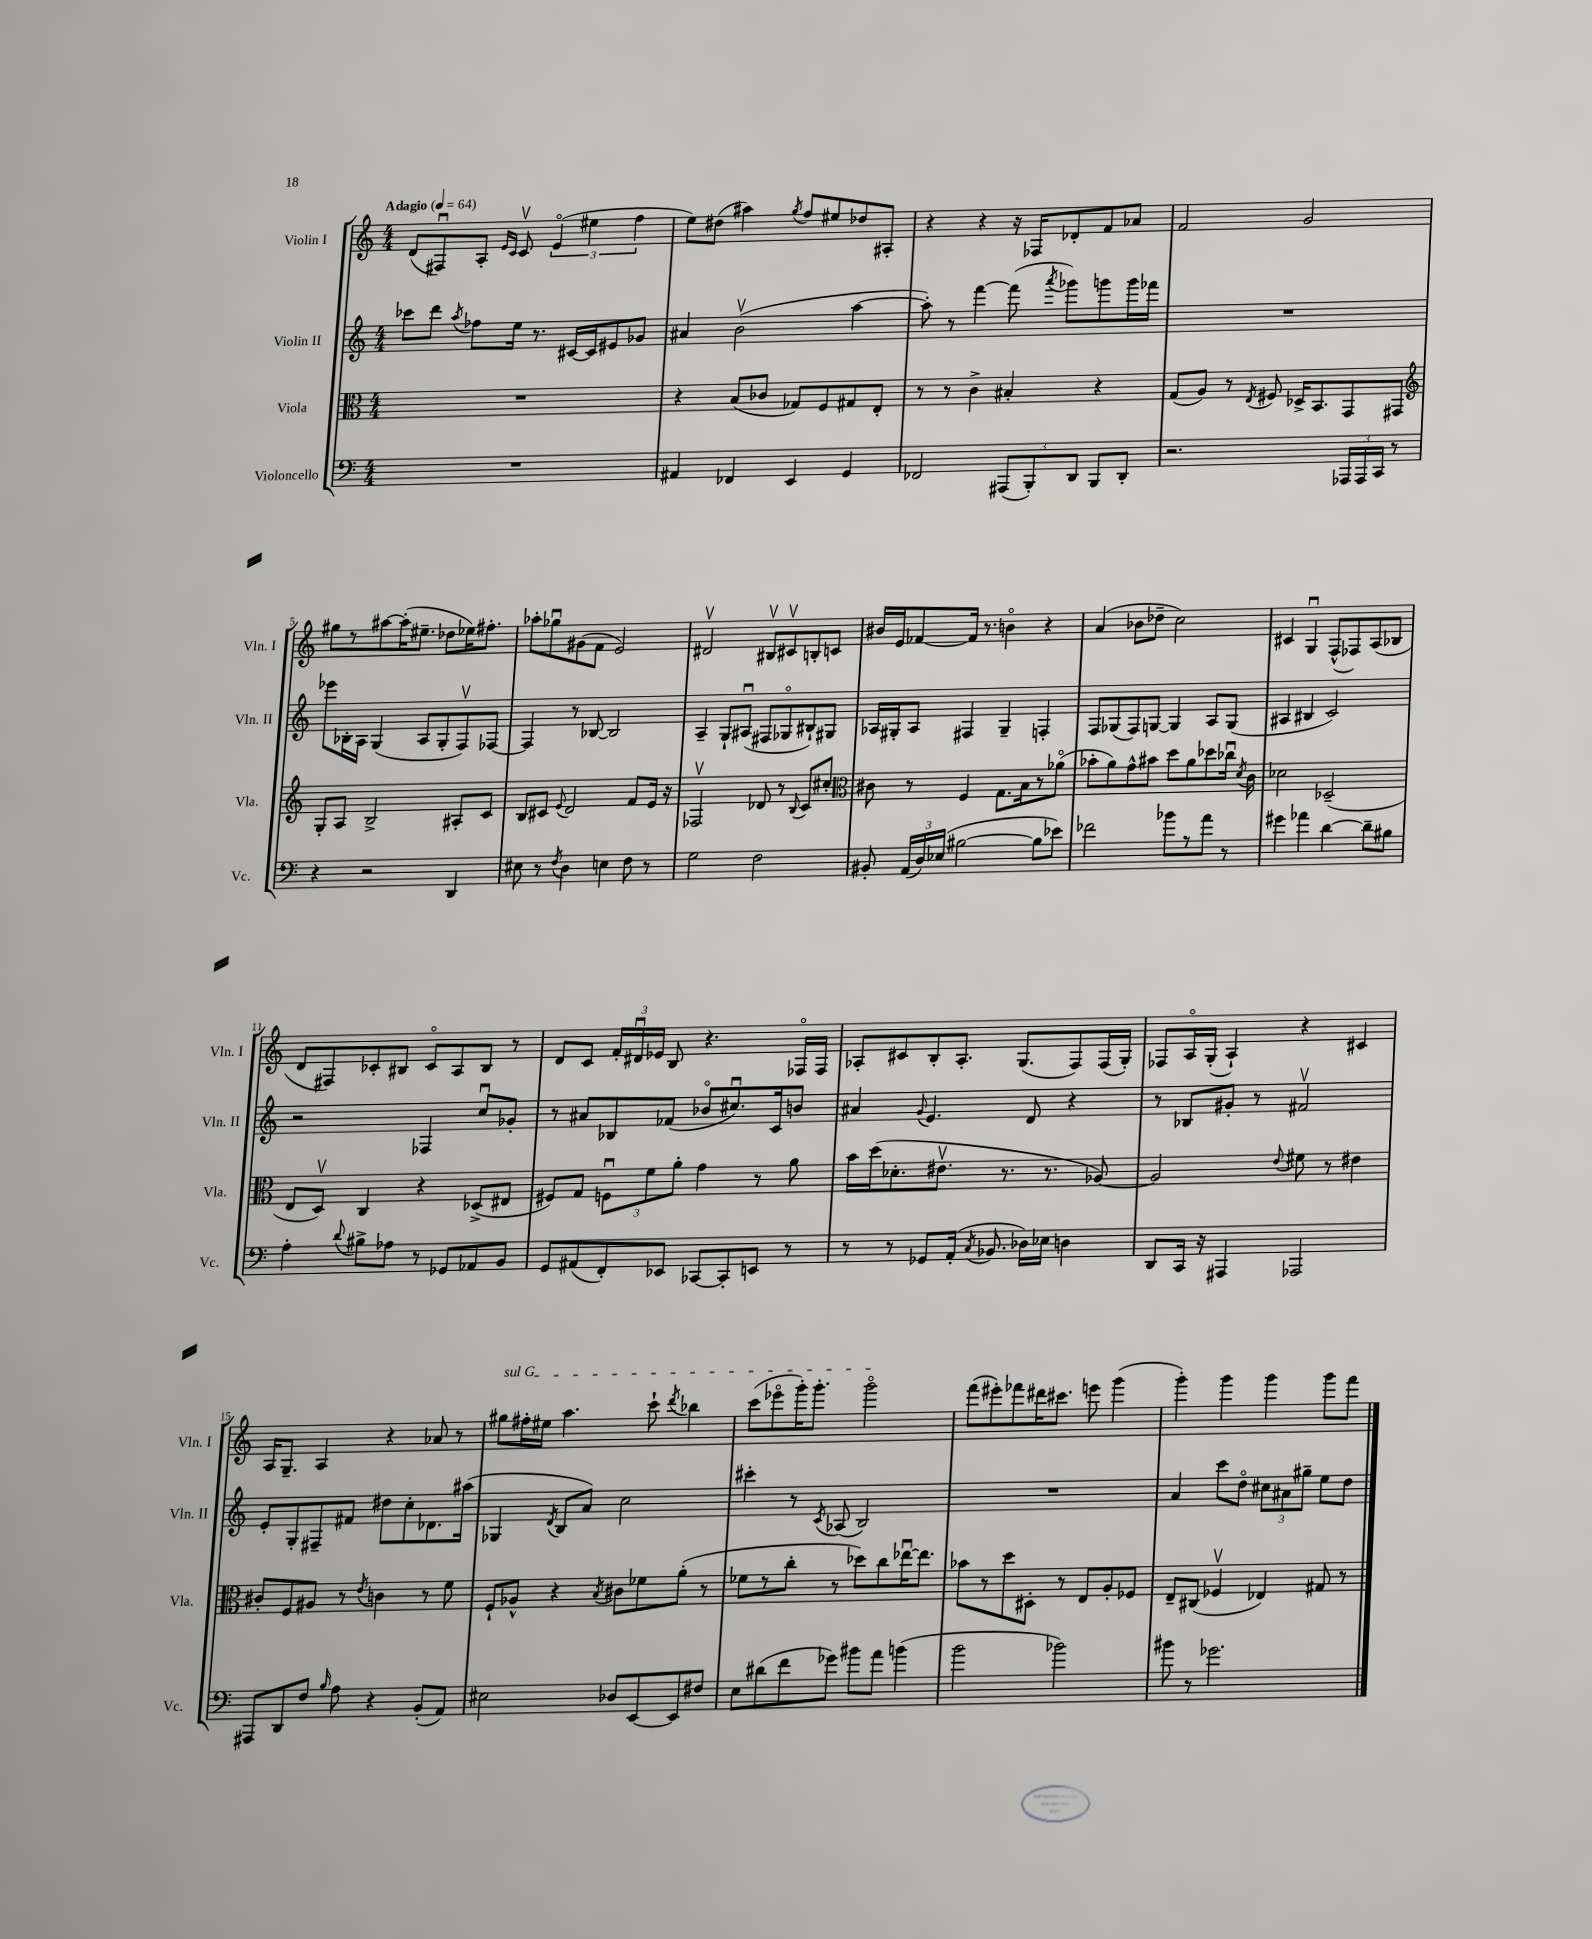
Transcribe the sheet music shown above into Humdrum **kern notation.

**kern	**kern	**kern	**kern
*staff4	*staff3	*staff2	*staff1
*clefF4	*clefC3	*clefG2	*clefG2
*k[]	*k[]	*k[]	*k[]
*M4/4	*M4/4	*M4/4	*M4/4
*MM64	*MM64	*MM64	*MM64
1r	1r	8ccc-	(8d
.	.	8ddd	8F#u)
.	.	8qaa	.
.	.	8ff-	8A'
.	.	.	16qqe
.	.	.	16qqc
.	.	16ee	8cv
.	.	8.r	.
.	.	.	(6eo
.	.	[16c#	.
.	.	.	6ee#
.	.	16c#]	.
.	.	8e#	.
.	.	.	6ff
.	.	8g-	.
=	=	=	=
4AA#	4r	4a#	8ee)
.	.	.	(8dd#
4FF-	(8B	(2bv	4aa#)
.	8c-	.	.
.	.	.	8qgg
4EE	8G-)	.	8ff
.	8F	.	8ee#
4GG	8G#	[4aa	8dd-
.	8E'	.	8A#'
=	=	=	=
2FF-	8r	8aa'])	4r
.	8r	8r	.
.	4c^	[4fff	4r
(12AAA#	4B#'	(8fff]	16r
.	.	.	16F-
12BBB')	.	.	.
.	.	8qaaa	.
.	.	8ggg-)	8d-'
12DD	.	.	.
8BBB	4r	8ggg	8f
8DD'	.	16ggg	8a-
.	.	16fff-	.
=	=	=	=
2.r	(8G	1r	2f
.	8A)	.	.
.	8r	.	.
.	8qE	.	.
.	8F#	.	.
.	16D-^	.	2g
.	8.BB	.	.
24AAA-	8GG	.	.
24AAA-	.	.	.
24CC	.	.	.
8r	8GG#	.	.
=	=	=	=
*	*clefG2	*	*
4r	8G'	8eee-	8gg#
.	8A	16B-'	8r
.	.	16A	.
2r	2B^	(4G	[8aa#
.	.	.	(16aa#']
.	.	.	8.ee#~
.	.	8A	.
.	.	8G'	8dd-
4DD	8A#'	8Fv)	16ee-)
.	.	.	8.ff#'
.	8c	[8F-	.
=	=	=	=
8E#	8B	4F-]	8aa-'
8r	8c#	.	8gg-u
8qF	8qqe	.	.
4D	2d	8r	(8g#
.	.	[8B-	8f
4E	.	2B-]	2e)
8F	8f	.	.
8r	16e	.	.
.	16r	.	.
=	=	=	=
2G	2F-v	4A~	2d#v
.	.	8G`	.
.	.	(8A#u	.
2F	8d-	8F#	8B#v
.	8r	8G-o	8c#v
.	8qqB	.	.
.	8c	8B#`)	8B'
.	8cc#'	8G#	8c
=	=	=	=
*	*clefC3	*	*
8BB#'	8c#	16A-	16b#
.	.	16G#'	16e
(24AA	8r	8A-	[8f-
24D)	.	.	.
(24E-	.	.	.
[2B#	4F	4F#	16f-]
.	.	.	8.r
.	8.G	4G#~	4bo
.	16B	.	.
8B#]	8r	4F'	4r
8e-)	(8a-o	.	.
=	=	=	=
2f-	8b-'	8F	(4a
.	8a)	(8G-	.
.	8g^^	8F)	8b-
.	8b#	[8G	8dd-~
8b-	8dd	4G]	2cc)
8r	8a	.	.
8a	8dd-	8A	.
8r	16cc-u	(8G	.
.	8qd	.	.
.	16c	.	.
=	=	=	=
4g#	2d-	4A#	4c#
4a-	.	4B#	4Gu
[4d	(2D-~	2c)	(8F^^
.	.	.	8F-)
8d~]	.	.	(8A
8B#	.	.	8B-
=	=	=	=
4A'	8E	2r	8d
.	8Dv)	.	8F#)
8qqd	.	.	.
8B#^	4C	.	8c-'
8A-	.	.	8B#
8r	4r	4F-	8c-o
8GG-	.	.	8A
8AA-	(8D-^	8ccu	8B#
8BB	8E#	8g-'	8r
=	=	=	=
8GG	8F#)	8r	8d
(8AA#	8G	8a#	8c
8FF')	12Fu	8B-	24f'
.	.	.	24d#u
.	12f	.	24e-
8EE-	.	(8f-	8B
.	12a'	.	.
[8CC-	4g	8b-o	4.r
8CC-']	.	8.cc#u)	.
8EE	8r	.	.
.	.	16c	.
8r	8a	8b	16F-o
.	.	.	16F-
=	=	=	=
8r	16b	4a#	8A-'
.	(16dd	.	.
8r	8.d-'	.	8c#
.	.	8qqg	.
8GG-	.	4.e	8B'
.	8.e#v	.	.
(16AA'	.	.	8.A-'
8qC	.	.	.
8.BB-	.	.	.
.	8.r	.	.
.	.	.	(8.G
16D-)	.	8d	.
16E-	8.r	.	.
4D	.	4r	8F)
.	[8A-)	.	(16F
.	.	.	16G')
=	=	=	=
8DD	2A-]	8r	8F-
16CC	.	8B-	16Ao
16r	.	.	(16G'
4AAA#	.	8g#'	4A`)
.	.	8r	.
.	8qqe	.	.
2AAA-	8f#	2f#v	4r
.	8r	.	.
.	4e#	.	4c#
=	=	=	=
8AAA#	8c#'	8e'	16A
.	.	.	8.G~
8DD	8F	8G'	.
8F	8A#	8F#~	4A
16qqB	.	.	.
8A	8r	8f#	.
.	8qe	.	.
4r	4c	8dd#	4r
.	.	8cc'	.
(8BB'	8r	8.d-	8a-
8AA)	8f	.	8r
.	.	(16aa#	.
=	=	=	=
2E#	8F`	4G-	8gg#
.	8A-^^	.	16ff#'
.	.	.	16ee#
.	.	8qd	.
.	4r	8B	4.aa
.	.	8a)	.
.	8qB	.	.
8D-	8c#	2cc	.
[8EE	8f-	.	8ccc`
.	.	.	8qddd
8EE]	(8a'	.	4bb-
8F#	8r	.	.
=	=	=	=
8E	8f-	4ccc#'	(8ccc
(8d#	8r	.	8eee-o
8f	8cc'	8r	16ggg')
.	.	.	8.ggg'
.	.	8qc	.
8g-)	8r	(8A-	.
8b#	8dd-)	2B)	2gggo
8a	8cc	.	.
(4b	[16ee-u	.	.
.	8.ee-]	.	.
=	=	=	=
2b	8b-	1r	(8fff
.	8r	.	8eee#')
.	8dd	.	8fff-
.	8D#'	.	16ddd#
.	.	.	8.ccc#
2b-)	8r	.	.
.	8E	.	8eee
.	8A'	.	(4ggg
.	8F-	.	.
=	=	=	=
8b#	8E~	4a	4ggg')
8r	(8C#	.	.
2.g-	4F-v	8ccc	4ggg
.	.	8ddo	.
.	4E-)	12cc#	4ggg
.	.	12a#	.
.	.	12gg#~	.
.	8G#	8ee	8ggg
.	8r	8dd	8fff
==	==	==	==
*-	*-	*-	*-
